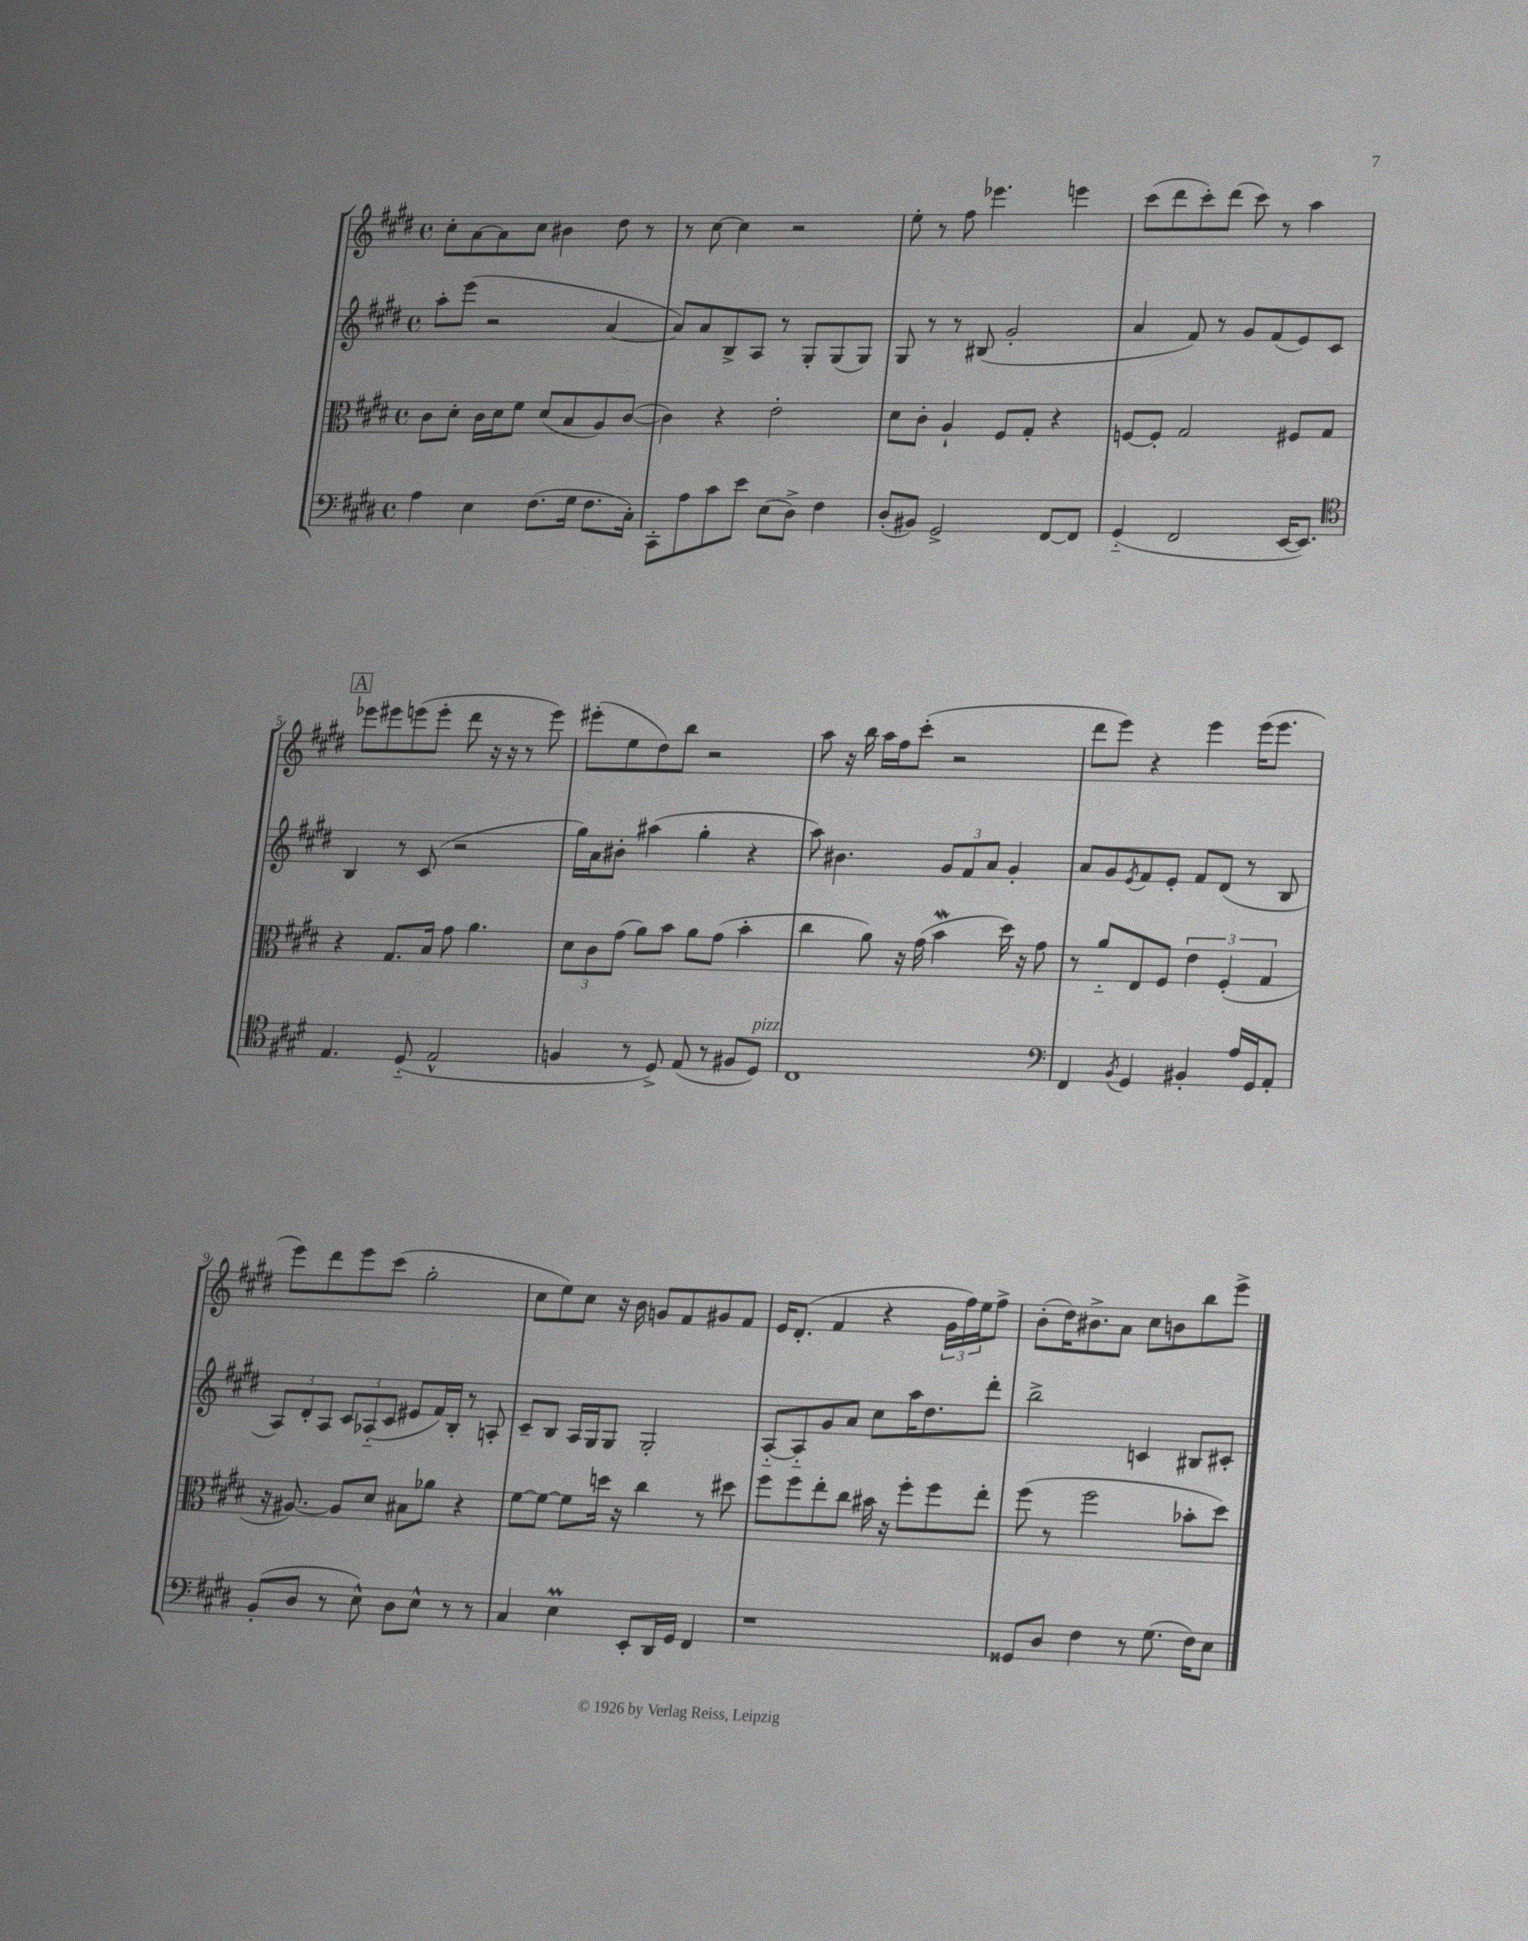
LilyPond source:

<<
\new StaffGroup <<
\new Staff = "s0" {
    \clef treble \key e \major \defaultTimeSignature \time 4/4
    cis''8-. a'8~ a'8 cis''8 bis'4 dis''8 r8 |
    r8 cis''8~ cis''4 r2 |
    e''8-. r8 fis''8 ees'''4. e'''4 |
    cis'''8( dis'''8 cis'''8-.) dis'''8( cis'''8) r8 a''4 |
    \mark \markup { \box "A" } ees'''8 eis'''8 e'''8( e'''8-. dis'''8 r16 r16 r8 e'''8) |
    eis'''8-.( e''8 dis''8) b''8 r2 |
    a''8 r16 b''16 a''16 fis''16 cis'''8-.( r2 |
    dis'''8 e'''8) r4 e'''4 e'''16( e'''8. |
    e'''8) dis'''8 e'''8 cis'''8( gis''2-. |
    cis''8 e''8) cis''8 r16 b'16 g'8 fis'8 gis'8 fis'8 |
    e'16 dis'8.-.( fis'4 r4 \tuplet 3/2 { gis'16 fis''16) e''16 } fis''8-> |
    b'8-.( dis''16) bis'8.-> a'8 cis''8 b'8 b''8 e'''8-> \bar "|." |
}
\new Staff = "s1" {
    \clef treble \key e \major \defaultTimeSignature \time 4/4
    a''8-. e'''8( r2 a'4~ |
    a'8) a'8 b8-> a8 r8 gis8-. gis8( gis8) |
    gis8 r8 r8 bis8( gis'2-. |
    a'4 fis'8) r8 gis'8 fis'8( e'8) cis'8 |
    \mark \markup { \box "A" } b4 r8 cis'8( r2 |
    gis''16) a'16 bis'8-. ais''4( gis''4-. r4 |
    a''8) bis'4. \tuplet 3/2 { gis'8 fis'8 a'8 } gis'4-. |
    a'8 gis'8 \acciaccatura { e'8 } fis'8 e'8-. fis'8 dis'8( r8 b8 |
    \tuplet 3/2 { a8) dis'8-. a8 } \tuplet 3/2 { cis'8 aes8-_( cis'8 } eis'8 fis'16) b16-. r8 a8-. |
    cis'8-- b8 a16 gis16 gis8 gis2-. |
    a8~-_ a8-_ gis'8 a'8 cis''8 a''16 dis''8. dis'''8-. |
    b''2-> c'4 bis8 cis'8-. \bar "|." |
}
\new Staff = "s2" {
    \clef alto \key e \major \defaultTimeSignature \time 4/4
    cis'8 dis'8-. cis'16 dis'16 fis'8 dis'8( b8 a8) cis'8~( |
    cis'4) r4 e'2-. |
    dis'8 cis'8-. a4-! fis8 gis8-. r4 |
    f8~ f8-. gis2 fis8 gis8 |
    \mark \markup { \box "A" } r4 gis8. b16 gis'8 a'4. |
    \tuplet 3/2 { dis'8 cis'8 gis'8( } a'8) b'8 a'8 gis'8( b'4-. |
    cis''4 a'8) r16 gis'16( b'4\mordent dis''16) r16 gis'8 |
    r8 a'8-_ e8 fis8 \tuplet 3/2 { e'4 fis4-.( gis4 } |
    r16 ais8.~) ais8 dis'8 bis8 aes'8 r4 |
    fis'8~ fis'8~ fis'8 d''16 r16 cis''4 r8 dis''8 |
    fis''8 fis''8 e''8-. cis''8 bis'16 r16 fis''8-. fis''8 e''8-. |
    fis''8( r8 fis''2 bes'8-. dis''8) \bar "|." |
}
\new Staff = "s3" {
    \clef bass \key e \major \defaultTimeSignature \time 4/4
    a4 e4 fis8.( gis16 fis8. cis16-.) |
    cis,8-. a8 cis'8 e'8 e8( dis8->) fis4 |
    dis8-.( bis,8) gis,2-> fis,8~ fis,8 |
    gis,4-_( fis,2 e,16~ e,8.) |
    \mark \markup { \box "A" } \clef tenor e4. dis8-_( e2-^ |
    f4 r8 dis8->) e8( r8 fis8 dis8^\markup { \italic "pizz." }) |
    cis1 |
    \clef bass fis,4 \acciaccatura { b,8 } gis,4 bis,4-. a16 gis,16 a,8-. |
    b,8-.( dis8 r8 e8-^) dis8 e8-^ r8 r8 |
    cis4 e4\prall e,8-. dis,16 gis,16 fis,4 |
    r1 |
    gisis,8 dis8 fis4 r8 gis8.( fis16) e8 \bar "|." |
}
>>
>>
